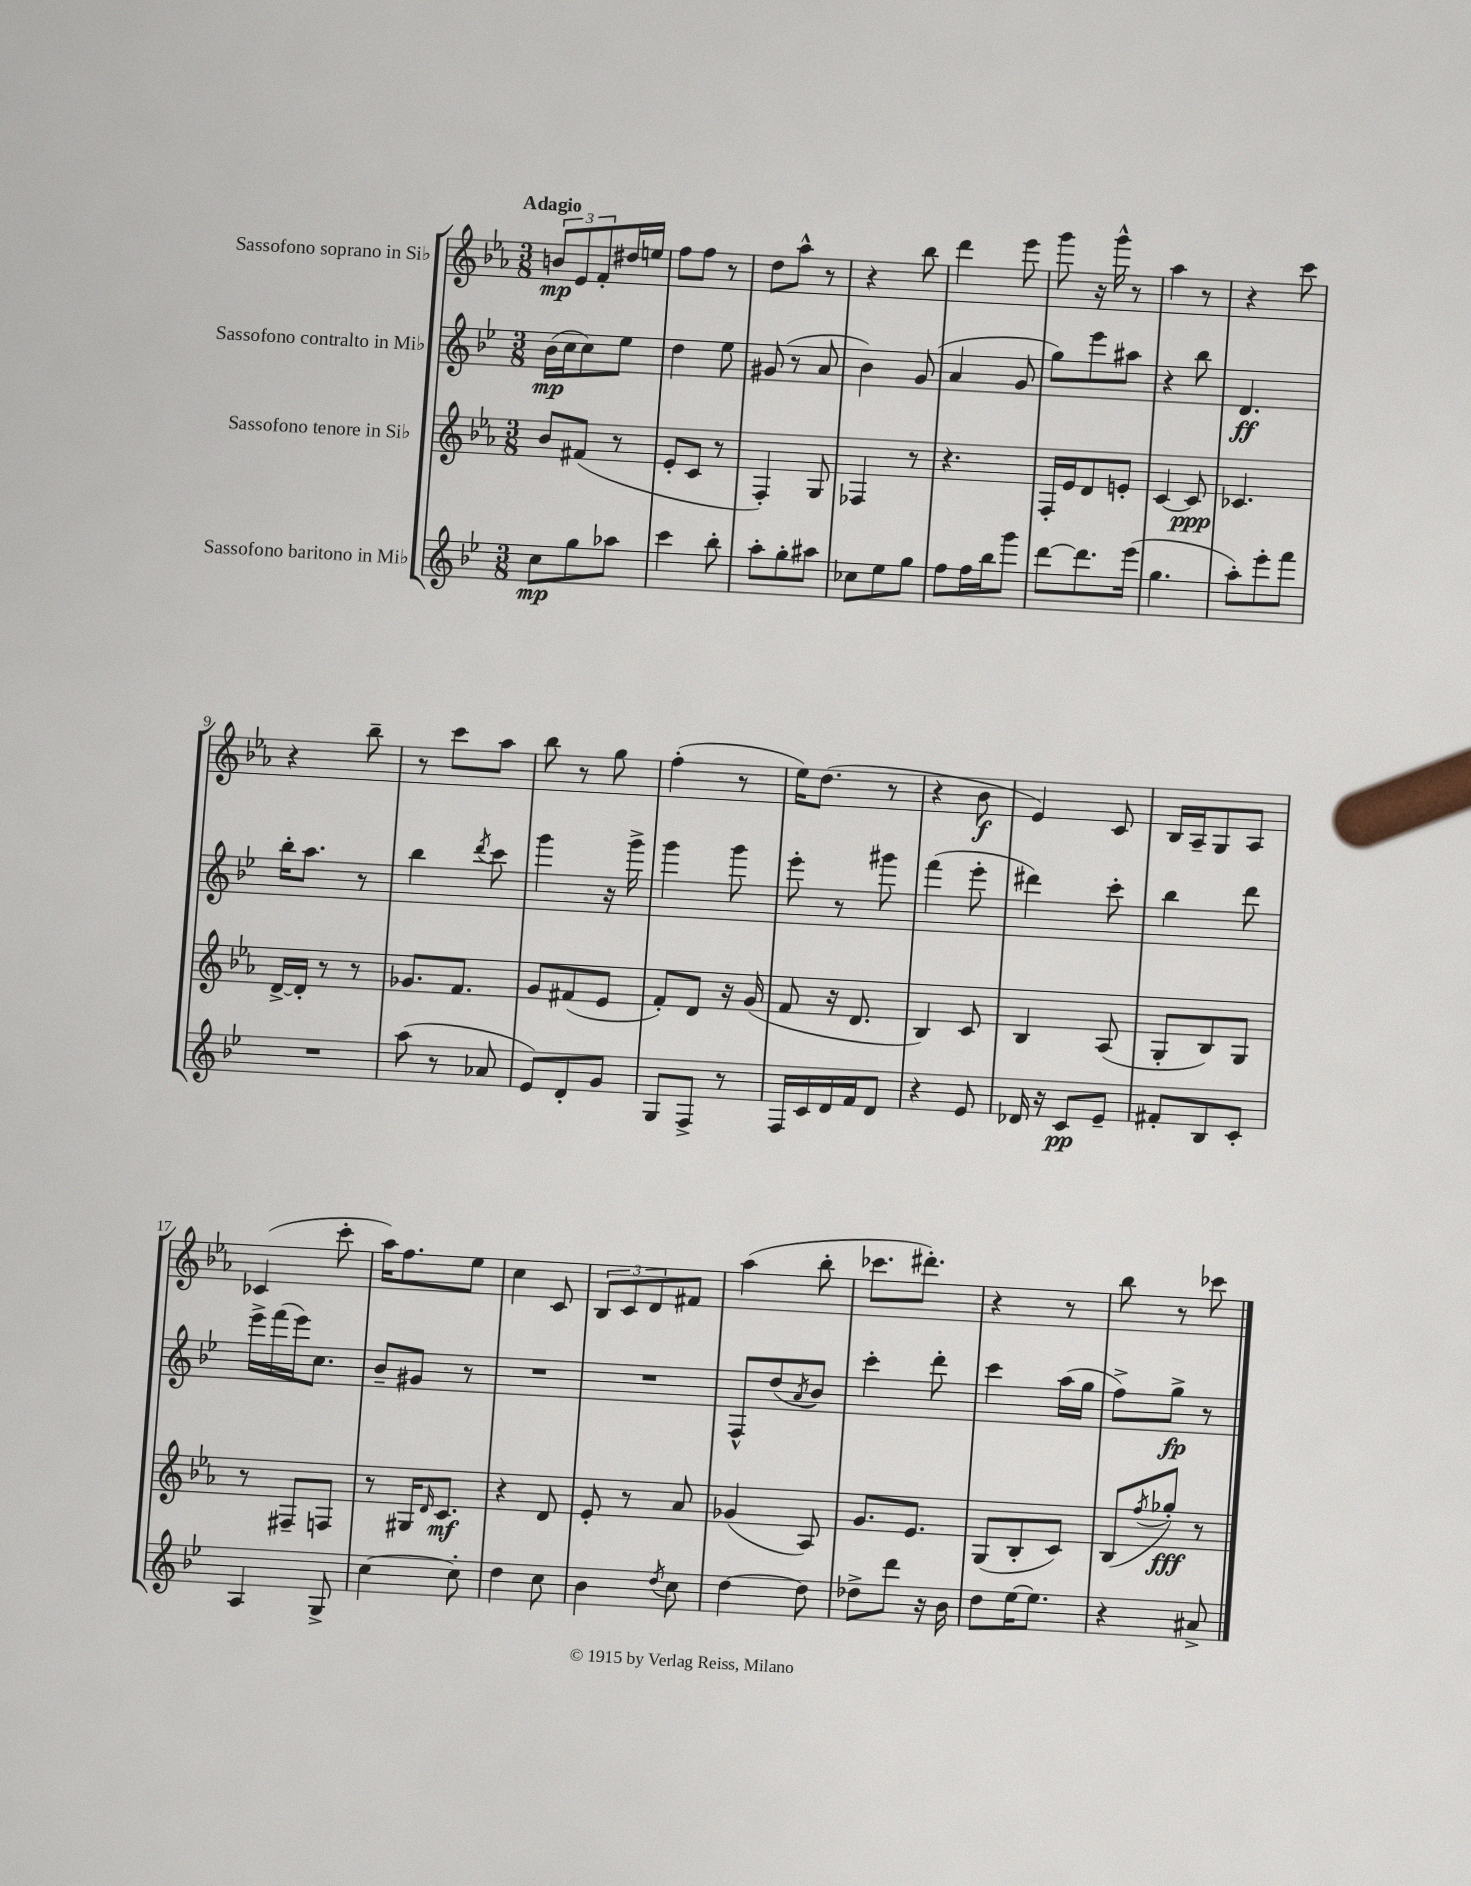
<<
\new StaffGroup <<
\new Staff = "s0" \with { instrumentName = "Sassofono soprano in Sib" } {
    \clef treble \key ees \major \numericTimeSignature \time 3/8 \tempo "Adagio"
    \tuplet 3/2 { b'8\mp ees'8 f'8-. } dis''16 e''16 |
    f''8 f''8 r8 |
    d''8 aes''8-^ r8 |
    r4 bes''8 |
    d'''4 ees'''8 |
    g'''8 r16 g'''16-^ r8 |
    aes''4 r8 |
    r4 c'''8 |
    r4 bes''8-- |
    r8 c'''8 aes''8 |
    bes''8 r8 g''8 |
    f''4-.( r8 |
    ees''16) d''8.( r8 |
    r4 bes'8\f |
    ees'4) c'8 |
    bes16 aes16-- g8 aes8 |
    ces'4( c'''8-. |
    aes''16) f''8. ees''8 |
    c''4 c'8 |
    \tuplet 3/2 { bes8 c'8 d'8 } fis'8 |
    aes''4( bes''8-. |
    ces'''8. dis'''8.-.) |
    r4 r8 |
    bes''8 r8 ces'''8 \bar "|." |
}
\new Staff = "s1" \with { instrumentName = "Sassofono contralto in Mib" } {
    \clef treble \key bes \major \numericTimeSignature \time 3/8
    bes'16\mp( c''16 c''8) ees''8 |
    d''4 ees''8 |
    gis'8( r8 a'8 |
    bes'4) g'8( |
    a'4 g'8 |
    g''8) ees'''8 ais''8 |
    r4 bes''8 |
    d'4.\ff |
    bes''16-. a''8. r8 |
    bes''4 \acciaccatura { d'''8 } c'''8 |
    g'''4 r16 g'''16-> |
    g'''4 g'''8 |
    ees'''8-. r8 gis'''8 |
    f'''4( ees'''8-. |
    dis'''4) c'''8-. |
    bes''4 d'''8 |
    ees'''16-> f'''16( ees'''16) c''8. |
    bes'8-- gis'8 r8 |
    R4. |
    R4. |
    f8-^ d''8( \acciaccatura { a'8 } bes'8) |
    c'''4-. d'''8-. |
    c'''4 a''16( g''16 |
    f''8->) g''8->\fp r8 \bar "|." |
}
\new Staff = "s2" \with { instrumentName = "Sassofono tenore in Sib" } {
    \clef treble \key ees \major \numericTimeSignature \time 3/8
    bes'8 fis'8( r8 |
    ees'8-. c'8 r8 |
    f4-.) g8 |
    fes4 r8 |
    r4. |
    f16-. ees'16 d'8 e'8-. |
    c'4~ c'8\ppp |
    ces'4. |
    d'16~-> d'16-. r8 r8 |
    ges'8. f'8. |
    g'8 fis'8( ees'8 |
    f'8-.) d'8 r16 g'16( |
    f'8 r16 d'8. |
    bes4) c'8 |
    bes4 aes8( |
    g8-. bes8) g8 |
    r8 fis8-- f8 |
    r8 gis16 \grace { d'16 } c'8.\mf |
    r4 d'8 |
    ees'8-. r8 aes'8 |
    ges'4( aes8) |
    g'8. ees'8. |
    g8( bes8-. c'8) |
    bes8( \acciaccatura { f''8 } ges''8-.\fff) r8 \bar "|." |
}
\new Staff = "s3" \with { instrumentName = "Sassofono baritono in Mib" } {
    \clef treble \key bes \major \numericTimeSignature \time 3/8
    c''8\mp g''8 aes''8 |
    c'''4 bes''8-. |
    a''8-. g''8-. ais''8 |
    ces''8 ees''8 g''8 |
    f''8 f''16 bes''16 g'''8 |
    d'''8~ d'''8. ees'''16( |
    g''4. |
    a''8-.) ees'''8-. f'''8 |
    R4. |
    a''8( r8 aes'8 |
    ees'8) d'8-. g'8 |
    g8 f8-> r8 |
    f16 c'16 d'16 f'16 d'8 |
    r4 ees'8 |
    des'16 r16 c'8\pp ees'8-- |
    fis'8-. bes8 c'8-. |
    a4 g8-> |
    c''4~ c''8-. |
    d''4 c''8 |
    bes'4 \acciaccatura { d''8 } c''8 |
    d''4~ d''8 |
    des''8-> d'''8 r16 bes'16 |
    d''8 ees''16~ ees''8. |
    r4 ais'8-> \bar "|." |
}
>>
>>
